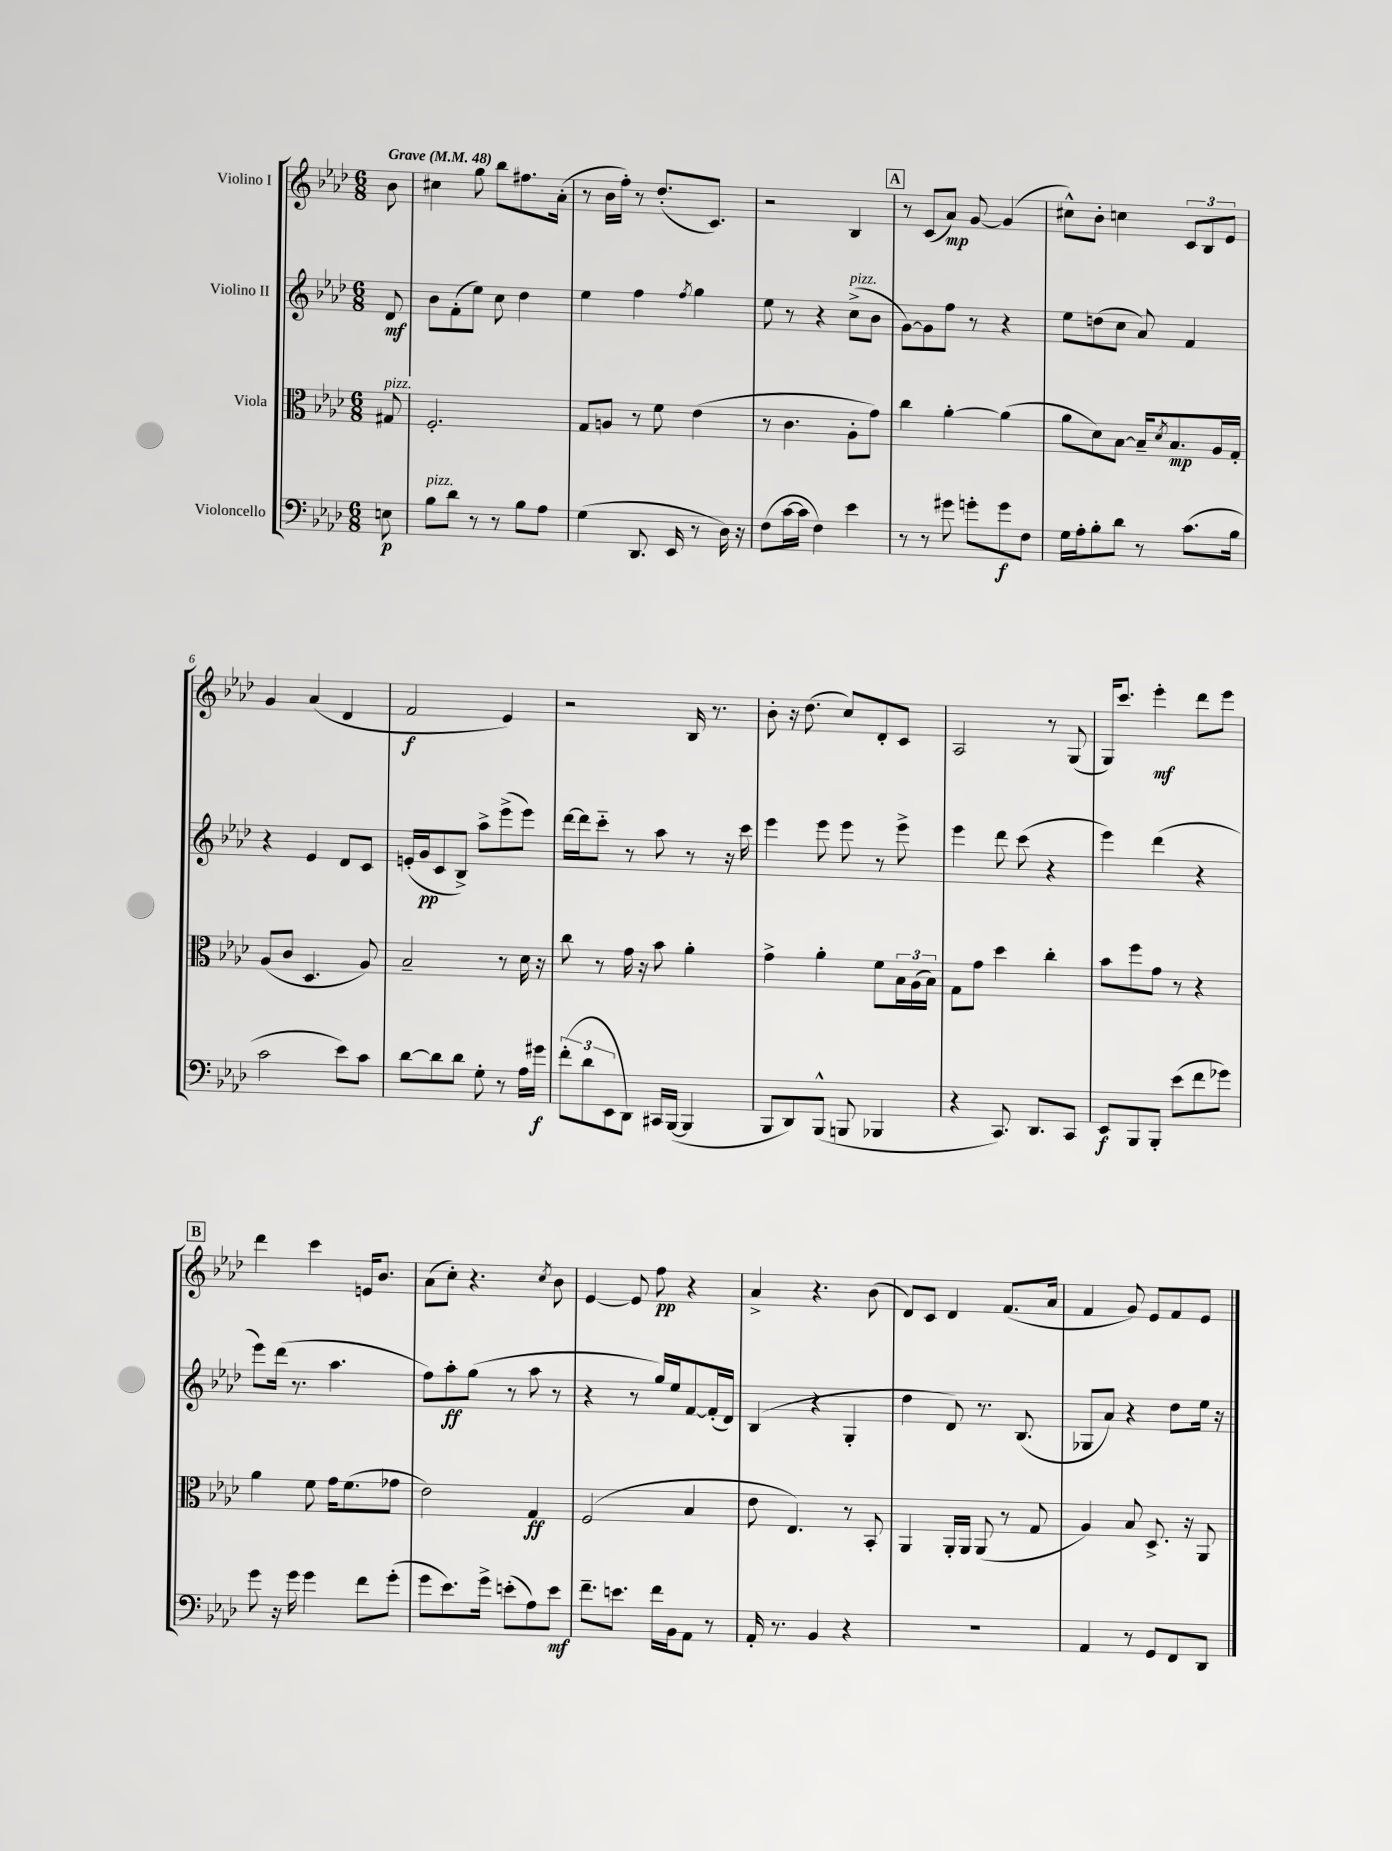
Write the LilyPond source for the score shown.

<<
\new StaffGroup <<
\new Staff = "s0" \with { instrumentName = "Violino I" } {
    \clef treble \key aes \major \numericTimeSignature \time 6/8 \partial 8 \tempo "Grave" 4 = 48
    bes'8 |
    cis''4 g''8 bes''8 fis''8. aes'16-.( |
    r8 bes'16 f''16-.) r8 des''8.-.( c'8.) |
    r2 bes4 |
    \mark \markup { \box "A" } r8 c'8( aes'8\mp) g'8~ g'4( |
    cis''8-^) bes'8-. c''4 \tuplet 3/2 { c'8 bes8 ees'8 } |
    g'4 aes'4( des'4 |
    f'2\f ees'4) |
    r2 bes16 r8. |
    bes'8-. r16 des''8.( c''8) des'8-. c'8 |
    aes2 r8 g8( |
    g16) c'''8. ees'''4-.\mf des'''8 ees'''8 |
    \mark \markup { \box "B" } des'''4 c'''4 e'16 bes'8. |
    aes'8( c''8-.) r4. \acciaccatura { c''8 } bes'8 |
    ees'4~ ees'8 f''8\pp r4 |
    aes'4-> r4. bes'8( |
    des'8) c'8 des'4 f'8.( aes'16 |
    f'4 g'8) ees'8 f'8 ees'8 \bar "|." |
}
\new Staff = "s1" \with { instrumentName = "Violino II" } {
    \clef treble \key aes \major \numericTimeSignature \time 6/8 \partial 8
    des'8\mf |
    bes'8 f'8-.( ees''8) c''8 des''4 |
    ees''4 f''4 \acciaccatura { f''8 } g''4 |
    ees''8 r8 r4 c''8->^\markup { \italic "pizz." }( bes'8 |
    \mark \markup { \box "A" } g'8~) g'8 f''8 r8 r4 |
    ees''8 d''8( c''8 aes'8) f'4 |
    r4 ees'4 des'8 c'8 |
    e'16-.( g'16\pp c'8 bes8->) aes''8-> ees'''8->( ees'''8) |
    des'''16~ des'''16 c'''8-_ r8 aes''8 r8 r16 c'''16 |
    ees'''4 ees'''8 ees'''8 r8 ees'''8-> |
    ees'''4 des'''8 c'''8( r4 |
    ees'''4) des'''4( r4 |
    \mark \markup { \box "B" } ees'''8) des'''16( r8. aes''4. |
    f''8) aes''8-.\ff g''8( r8 aes''8 r8 |
    r4 r8 g''16) ees''16 f'8~ f'16-.( des'16) |
    bes4( r4 g4-. |
    des''4 des'8) r8. bes8.( |
    ges8 aes'8) r4 des''8 ees''16 r16 \bar "|." |
}
\new Staff = "s2" \with { instrumentName = "Viola" } {
    \clef alto \key aes \major \numericTimeSignature \time 6/8 \partial 8
    gis8^\markup { \italic "pizz." } |
    f2.-. |
    g8 a8 r8 f'8 ees'4( |
    r8 c'4. aes8-. g'8) |
    \mark \markup { \box "A" } c''4 aes'4~-. aes'4( |
    aes'8 des'8) bes8~ bes16-- \acciaccatura { des'8 } bes8.\mp aes16 g16-. |
    aes8( c'8 des4. aes8) |
    bes2-- r8 des'16 r16 |
    c''8 r8 g'16 r16 bes'8 aes'4-. |
    g'4-> aes'4-. f'8 \tuplet 3/2 { bes16 aes16( bes16) } |
    g8 g'8 des''4 c''4-. |
    bes'8 f''8 g'8 r8 r4 |
    \mark \markup { \box "B" } aes'4 f'8 g'16 f'8.( ges'8 |
    ees'2) g4\ff |
    f2( bes4 |
    ees'8 ees4.) r8 bes,8-. |
    aes,4 aes,16-. aes,16 aes,8( r8 g8 |
    aes4) bes8 des8.-> r16 aes,8 \bar "|." |
}
\new Staff = "s3" \with { instrumentName = "Violoncello" } {
    \clef bass \key aes \major \numericTimeSignature \time 6/8 \partial 8
    e8\p |
    bes8^\markup { \italic "pizz." } des'8 r8 r8 bes8 aes8 |
    g4( des,8. ees,16 r8 des16) r16 |
    f8( c'16~ c'16 f4) ees'4 |
    \mark \markup { \box "A" } r8 r8 gis'8 g'8-. g'8\f f8 |
    g16 aes16-. bes8-. des'8 r8 c'8.( bes16 |
    c'2 ees'8) c'8 |
    des'8~ des'8 des'8 g8-. r8 aes16 gis'16\f |
    \tuplet 3/2 { f'8-.( des'8 ees,8 } des,8) cis,16 bes,,16~( bes,,4 |
    bes,,8 des,8) bes,,8-^( b,,8 bes,,4 |
    r4 c,8.) des,8. c,8 |
    ees,8\f bes,,8 bes,,8-. ees'8( f'8 ges'8) |
    \mark \markup { \box "B" } g'8 r16 g'16 g'4 f'8 g'8-.( |
    g'8 ees'8.) g'16-> e'8-.( aes8) e'8\mf |
    f'8.-- e'8. f'16 bes,16 aes,8 r8 |
    aes,16-. r8. bes,4 r4 |
    R2. |
    aes,4 r8 g,8 f,8 des,8 \bar "|." |
}
>>
>>
